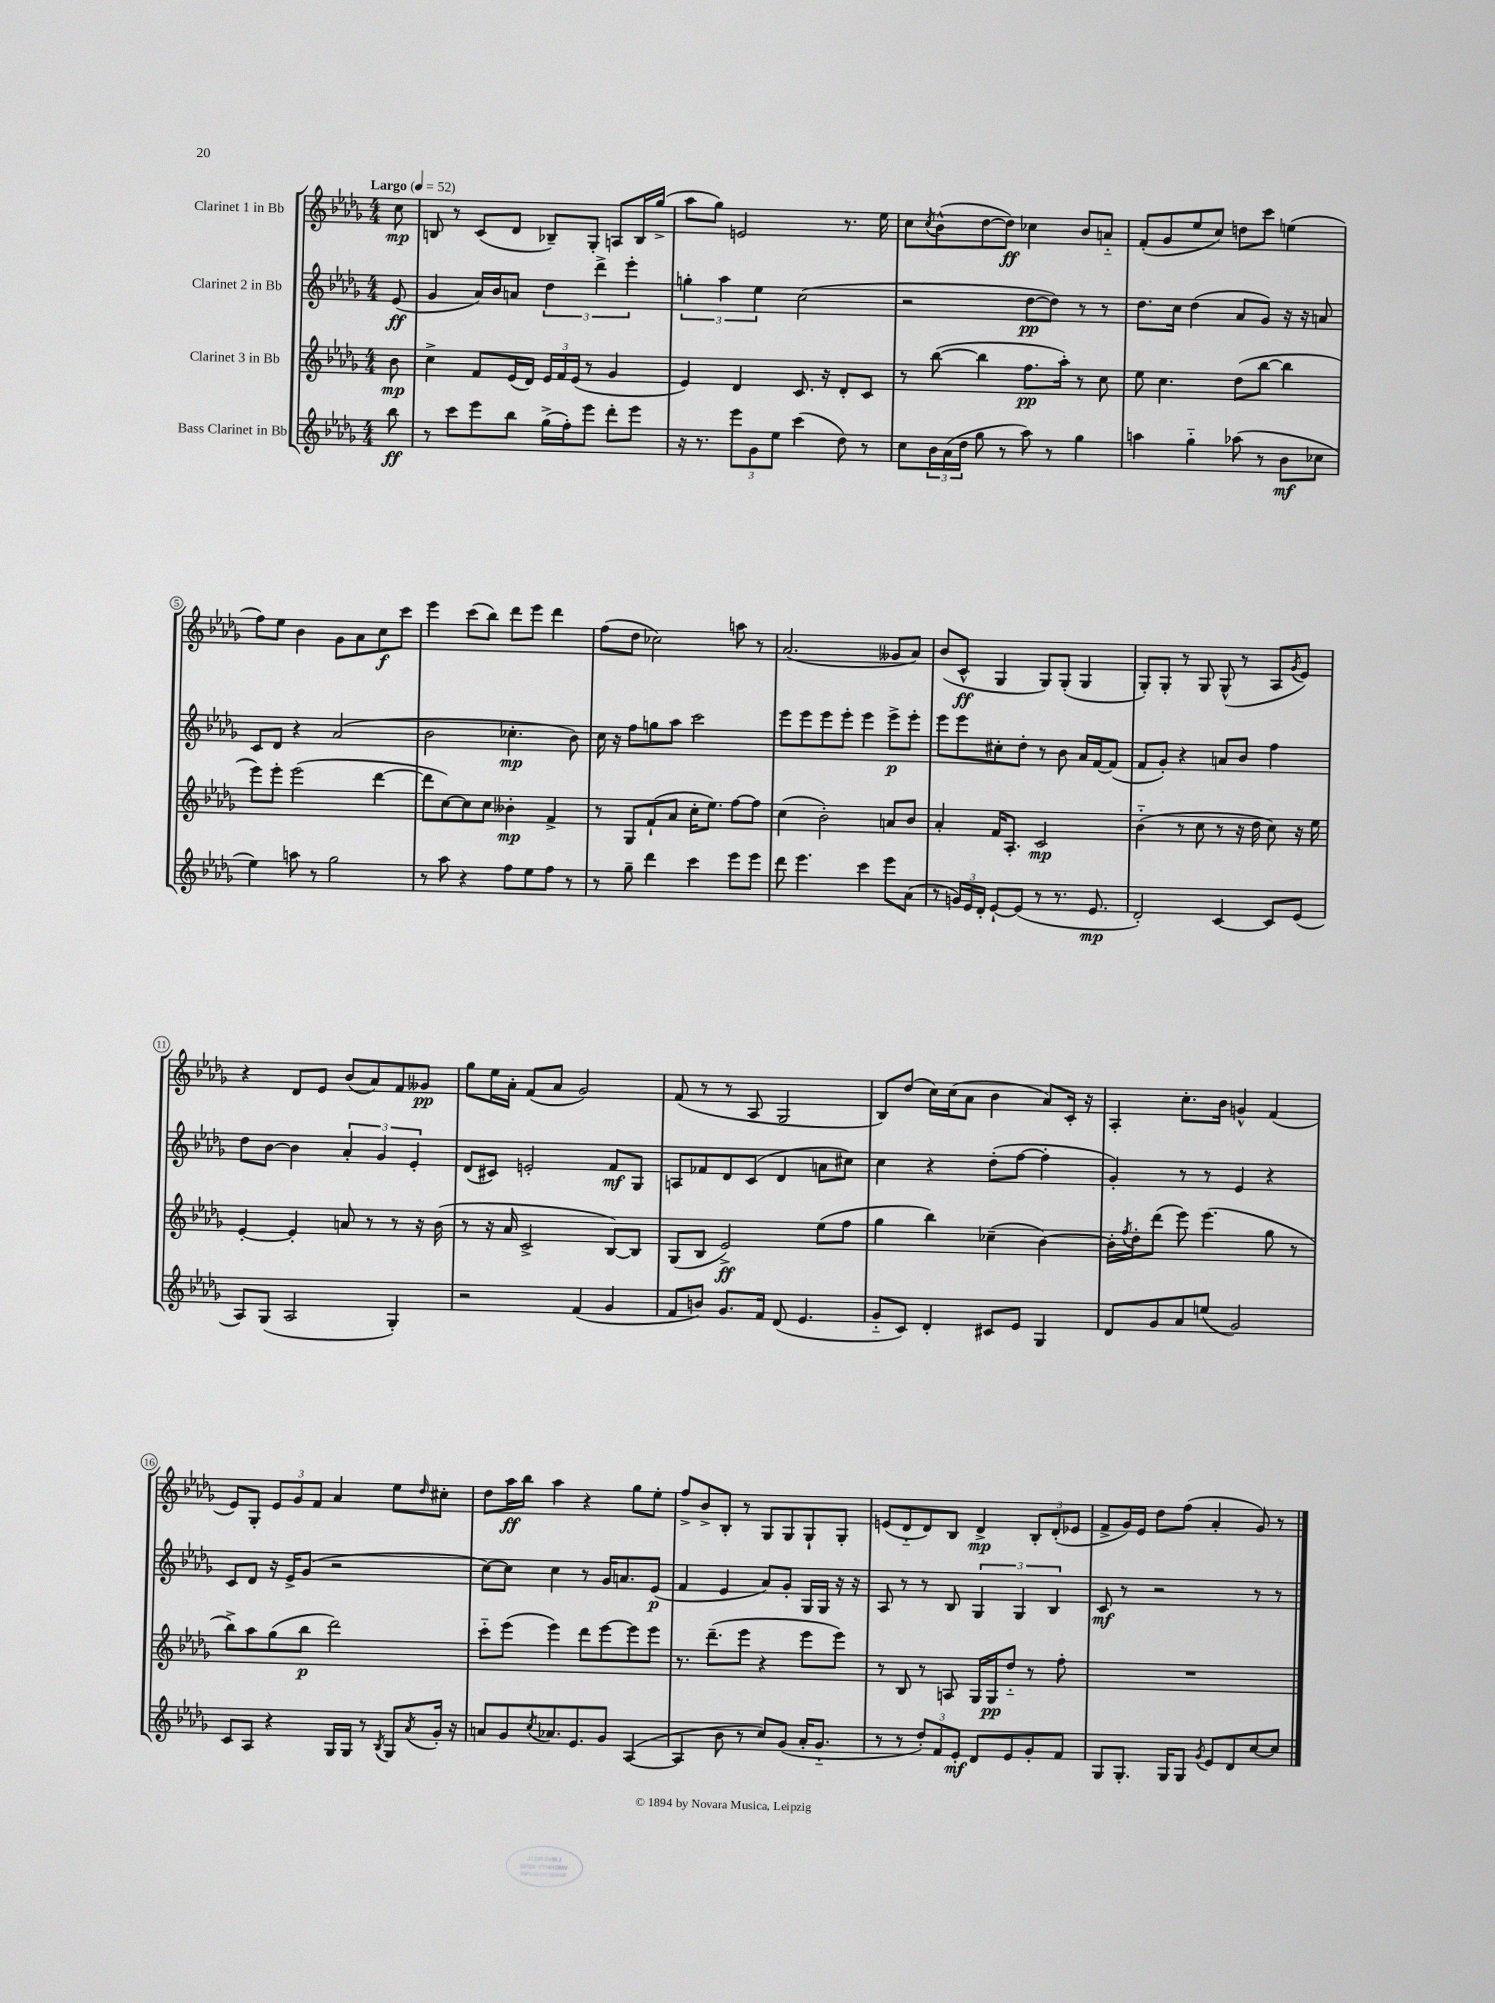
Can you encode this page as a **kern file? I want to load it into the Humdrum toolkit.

**kern	**kern	**kern	**kern
*staff4	*staff3	*staff2	*staff1
*clefG2	*clefG2	*clefG2	*clefG2
*k[b-e-a-d-g-]	*k[b-e-a-d-g-]	*k[b-e-a-d-g-]	*k[b-e-a-d-g-]
*M4/4	*M4/4	*M4/4	*M4/4
*MM52	*MM52	*MM52	*MM52
8bb-\	8b-\	(8e-/	8cc\
=	=	=	=
8r	4cc^\	4g-/	8B/
8ccc\L	.	.	8r
8eee-\	8f/L	16a-/LL)	(8c/L
.	.	16b-/J	.
8bb-\J	(16e-/L	8a/J	8d-/J
.	16d-/JJ)	.	.
(16gg-^\LL	24e-/LL	6dd-\	8B-~/L)
.	24f/	.	.
16ff'\J)	.	.	.
.	(24e-/JJ	.	.
8eee-\J	8r	.	8G-'/J
.	.	6ddd-^\	.
8ddd-'\L	4g-/	.	8A/L
.	.	6eee-'\	.
8eee-\J	.	.	16B-/L
.	.	.	(16gg-^/JJ
=	=	=	=
16r	4e-/)	6gg'\	8aa-\L
8.r	.	.	.
.	.	.	8gg-\J)
.	.	6aa-\	.
12eee-\L	4d-/	.	2e/
12g-\	.	6ee-\	.
12ee-\J	.	.	.
(4ccc\	8.c/	(2cc\	.
.	16r	.	.
8dd-\)	8d-'/L	.	8.r
8r	8c/J	.	.
.	.	.	16ee-\
=	=	=	=
8cc\L	8r	2r	8cc\L
.	.	.	8qcc/
24b-\L	([8bb-\	.	(8b-^^\
(24a-\	.	.	.
24dd-\JJ	.	.	.
8gg-\	4bb-\]	.	[8dd-\
8r	.	.	8dd-\]J)
8aa-\)	8.ff\L	[8dd-\L	4cc-\
8r	.	8dd-\]J)	.
.	16aa-'\Jk)	.	.
4gg-\	8r	8r	8b-/L
.	8cc\	8r	8a'~/J
=	=	=	=
4aa\	8ee-\	8.dd-\L	(8f'/L
.	4.cc\	.	8g-/
.	.	16cc\Jk	.
4gg-'~\	.	(4dd-\	8ee-/
.	.	.	8cc/J)
(8aa-\	(8dd-\L	8a-/L	8dd\L
8r	[8bb-\J	8g-/J)	8ccc\J
8b-\L	4bb-\]	16r	(4ee\
.	.	16r	.
8cc-\J	.	8a/	.
=	=	=	=
4ee-\)	8eee-\L)	8c/L	8ff\L)
.	8eee-'\J	8d-/J	8ee-\J
8aa\	(2eee-\	4r	4b-\
8r	.	.	.
2gg-\	.	(2a-/	8g-\L
.	.	.	8a-\
.	[4ddd-\	.	8cc\
.	.	.	8ccc\J
=	=	=	=
8r	8ddd-\]L	2b-\	4eee-\
8aa-\	[8cc\)	.	.
4r	8cc\]	.	(8ccc\L
.	8cc\J	.	8bb-\J)
8ff\L	4b--'\	4.cc-'\	8ddd-\L
8ee-\	.	.	8eee-\J
8ff\J	4f^/	.	4ddd-\
8r	.	8b-\)	.
=	=	=	=
8r	8r	16cc\	(8ff\L
.	.	16r	.
8gg-~\	8G-/L	8ff\L	8dd-\J
4ddd-\	(8f`/	8gg\	2cc-\)
.	8a-/J	8aa-\J	.
4ccc\	16cc'\LK	2ccc\	.
.	8.ee-\J)	.	.
8eee-\L	[8ff\L	.	8aa\
8eee-\J	8ff\]J	.	8r
=	=	=	=
8ddd-\	(4cc\	8eee-\L	(2.a-/
4.eee-\	.	8eee-\	.
.	2b-'\)	8eee-\	.
.	.	8eee-'\J	.
4ccc\	.	4eee-\	.
8eee-\L	8a/L	8eee-^\L	8g--/L
(8a-\J	8b-/J	8eee-'\J	8a-/J)
=	=	=	=
8r	4a-'/	8eee-\L	(8b-/L
24g/LL)	.	8eee-\	8c^^/J
24e-/	.	.	.
24d-'/JJ	.	.	.
[8e-`/L	16f/LK	8cc#'\	4G-/
.	8.A-'/J	.	.
(8e-/]J	.	8dd-'\J	.
8r	2c/	8r	8G-/L)
8.r	.	8b-\	(8G-'/J
.	.	16a-/LL	4G-/
8.e-/	.	[16f/J	.
.	.	(8f/]J	.
=	=	=	=
2d-'/)	(4b-'~\	8f/L	8G-'/L)
.	.	8g-'/J)	8G-'/J
.	8r	4r	8r
.	8cc\	.	8G-/
[4c/	8r	8a/L	(8G-^^/
.	16r	8b-/J	8r
.	16dd-\	.	.
8c/]L	8cc\)	4ff\	8A-/L
.	.	.	8qg-/
(8e-/J	16r	.	8e-/J)
.	16ee-\	.	.
=	=	=	=
8A-/L)	[4e-'/	8dd-\L	4r
(8G-/J	.	[8b-\J	.
2A-/	4e-'/]	4b-\]	8d-/L
.	.	.	8e-/J
.	8a/	6a-'/	(8b-/L
.	8r	.	8a-/)
.	.	6g-/	.
4G-'/)	8r	.	8f/
.	.	6e-'/	.
.	16r	.	8g--/J
.	(16b-\	.	.
=	=	=	=
2r	8r	(8d-/L	8gg-\L
.	16r	8c#/J)	16ee-\L
.	16a-/	.	16a-'\JJ
.	2c^/	2e'/	(8f/L
.	.	.	8a-/J
(4f/	.	.	2g-/)
4g-/	[8B-/L)	8f/L	.
.	8B-/]J	8G-/J	.
=	=	=	=
8f/L	(8G-/L	8A/L	(8f/
8b/J)	8B-/J	8f-/	8r
8.g-/L	2e-^/)	8d-/	8r
.	.	(8c/J	8A-/
16f/Jk	.	.	.
(8d-/	.	4d-/	2G-/
4.e-/	.	.	.
.	(8ee-\L	8a\L	.
.	8ff\J	8cc#\J)	.
=	=	=	=
8g-'~/L	4gg-\	4cc\	8B-/L)
8c/J)	.	.	(8dd-/J
4d-'/	4bb-\)	4r	16cc\LL)
.	.	.	(16cc\J
.	.	.	8a-\J
8c#/L	(4cc-~\	(8dd-'\L	4b-\
8e-/J	.	[8ff\J	.
4G-/	[4b-\)	4ff'\]	8a-/L)
.	.	.	16c'/Jk
.	.	.	16r
=	=	=	=
8d-/L	16b-'\]LL	4g-'/)	4A-'/
.	8qff/	.	.
.	16dd-'\J	.	.
8g-/	(8ddd-\J	.	.
8a-/	8eee-\)	8r	8.cc'\L
(8ee/J	(4.eee-\	8r	.
.	.	.	16b-\Jk
2g-/)	.	4e-/	4g^^/
.	8gg-\	4r	(4f/
.	8r	.	.
=	=	=	=
8c/L	8bb-^\L)	8c/L	8e-/L)
8A-/J	8aa-\	8d-/J	8G-'/J
4r	(8gg-\	16r	12e-/L
.	.	16e-^/LK	.
.	.	.	12g-/
.	8bb-\J	(8g-/J	.
.	.	.	12f/J
16G-/LL	2ddd-\)	2r	4a-/
16G-/JJ	.	.	.
8r	.	.	.
8qB-/	.	.	.
8G-/L	.	.	8ee-\L
8qa-/	.	.	16qqdd-/
16g-'/Jk	.	.	8cc#'\J
16r	.	.	.
=	=	=	=
8a/L	8ccc'~\L	[8cc\L)	8dd-\L
8g-/	(8eee-\J	8cc\]J	16aa-\L
.	.	.	16bb-\JJ
8qcc/	.	.	.
8.a-/	4eee-\)	4cc\	4aa-\
8.e-/	.	.	.
.	8ddd-\L	8r	4r
8g-/J	[8eee-\	16g-/LK	.
.	.	8.a/	.
([4A-/	8eee-\]	.	8gg-\L
.	8eee-\J	(8e-/J	8ee-'\J
=	=	=	=
4A-/]	8.r	4f/	8ff^/L
.	.	.	8b-^/
.	(8.ddd-~\L	.	.
8b-\	.	4e-/	8B-'/J
8r	8eee-\J	.	8r
8cc/L)	4r	8a-/L)	8G-/L
(8g-/J	.	8g-'/J	8G-/
16a-'/LK	8eee-\L	16G-/LL	8G-`/
8.g-'~/J	.	16G-/JJ	.
.	8eee-\J)	16r	8G-'/J
.	.	16r	.
=	=	=	=
8r	8r	8A-/	(8e/L
8r	8B-/	8r	8d-'~/
12dd-'/L)	8r	8r	8d-/)
12f/	.	.	.
.	8A/	8B-/	8B-/J
12e-'/J	.	.	.
8d-/L	16G-/LL	6G-/	4d-^/
.	16G-/J	.	.
8e-/	8dd-'~/J	.	.
.	.	6G-/	.
8g-'/	8r	.	12B-'/L
.	.	6B-/	(12d-'/
8f/J	8ff'\	.	.
.	.	.	12e-/J
=	=	=	=
8G-/L	1r	8c/	8f^/L
8.G-'/J	.	8r	16g-/L)
.	.	.	16e-/JJ
.	.	2r	8dd-\L
16G-/LK	.	.	.
8G-/J	.	.	(8ff\J
8qg-/	.	.	.
8e-/L	.	.	4a-'/
8d-/	.	.	.
[8cc/	.	8r	8g-/)
8cc/]J	.	8r	8r
==	==	==	==
*-	*-	*-	*-
